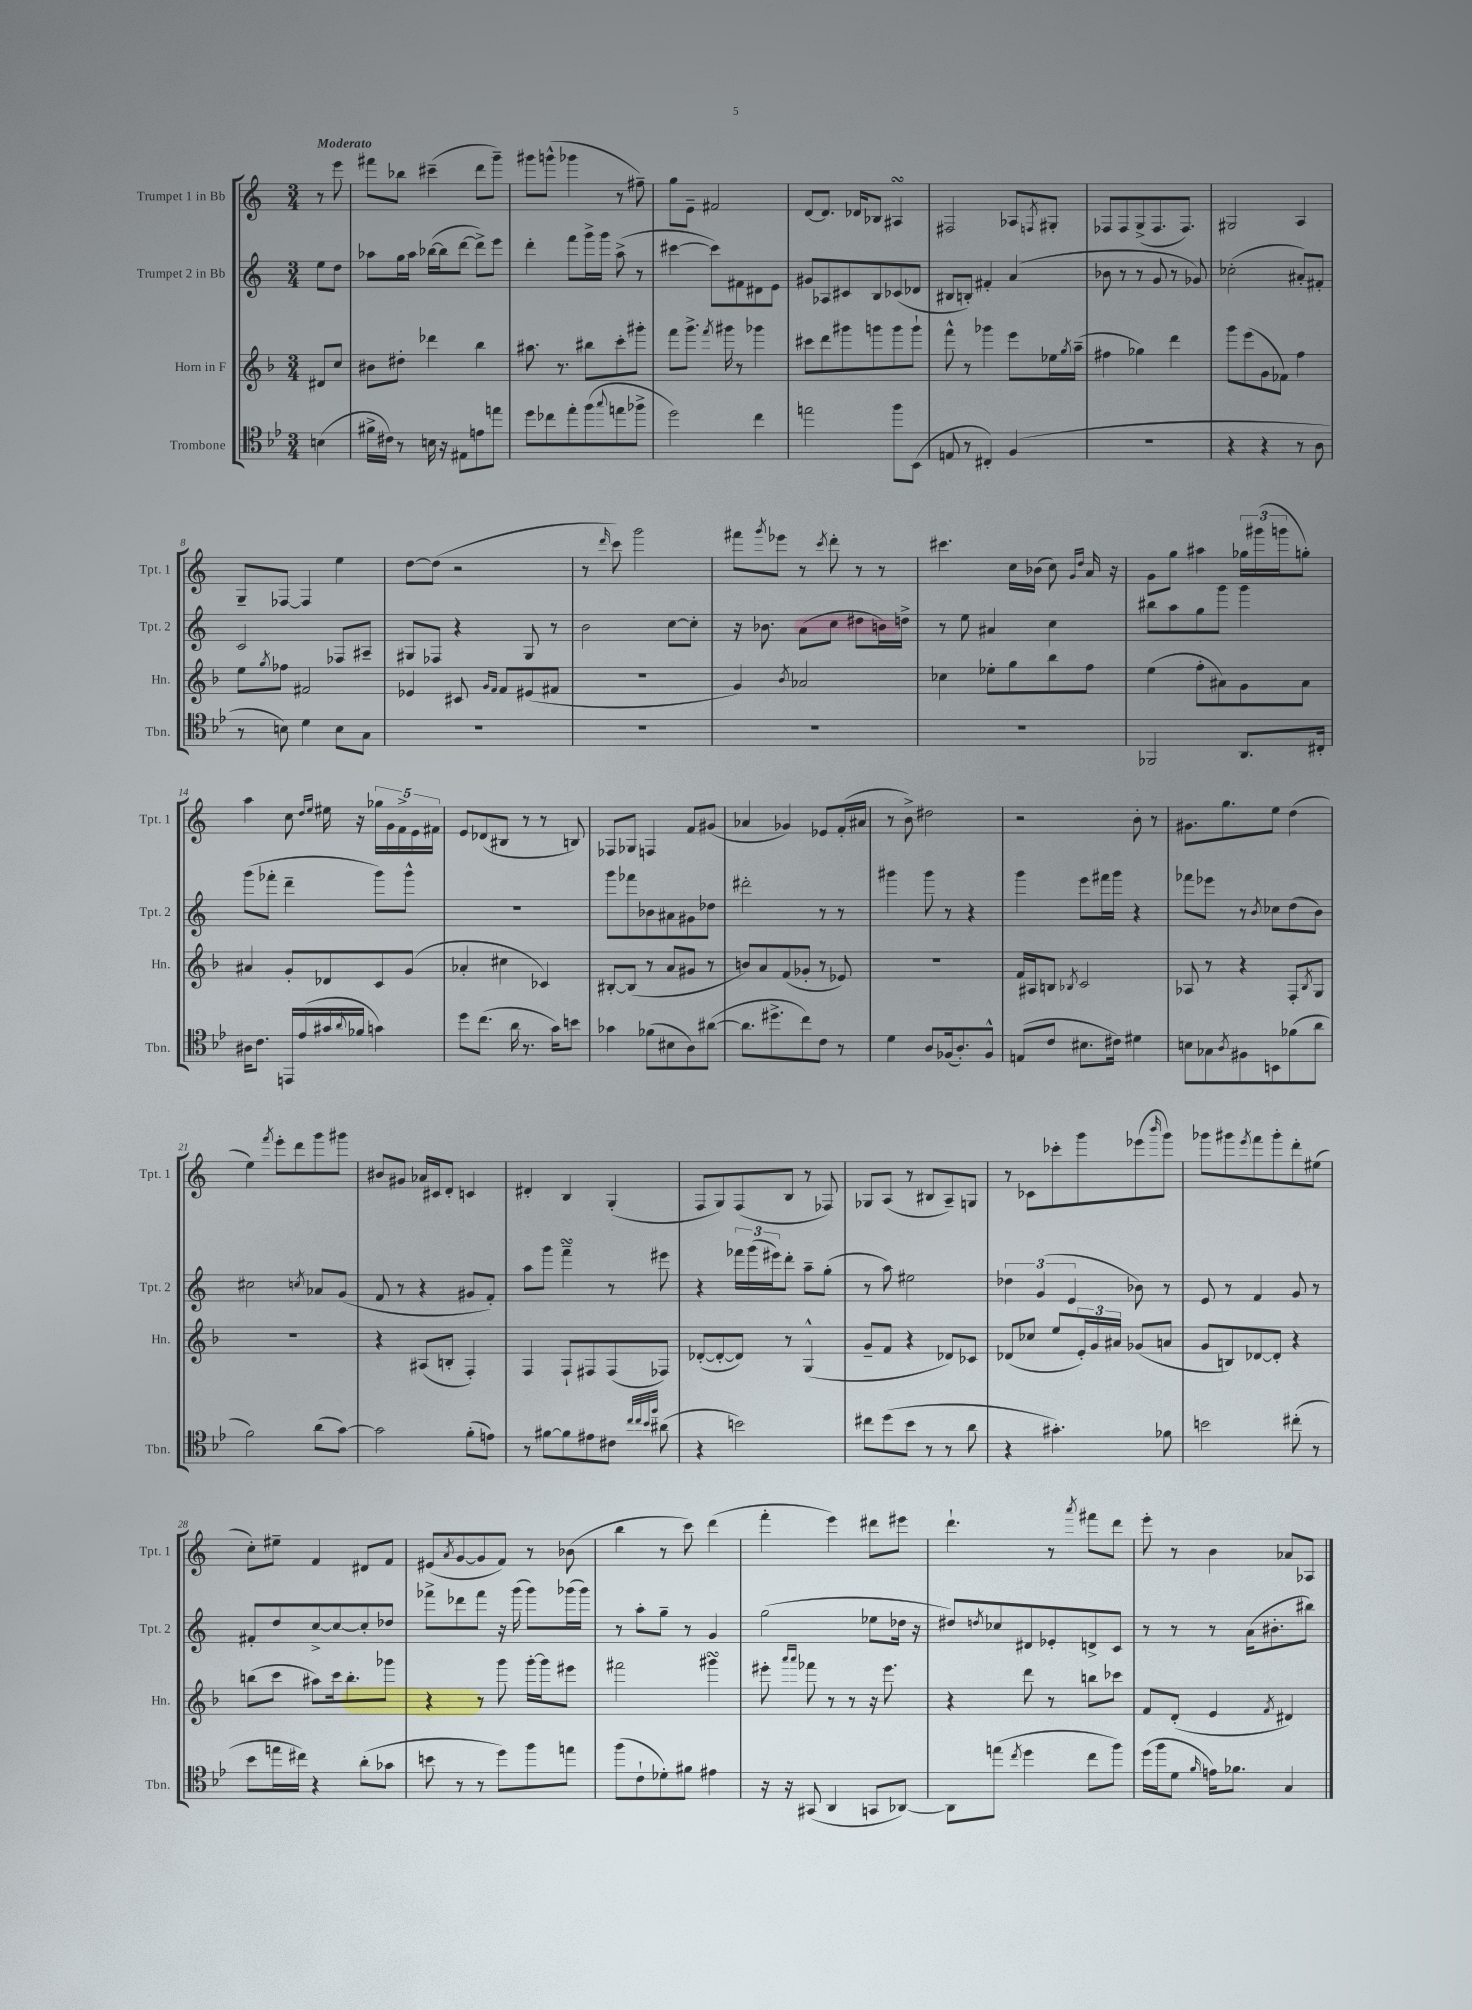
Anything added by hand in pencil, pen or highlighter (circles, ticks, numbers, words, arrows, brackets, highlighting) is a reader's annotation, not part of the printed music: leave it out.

**kern	**kern	**kern	**kern
*part4	*part3	*part2	*part1
*staff4	*staff3	*staff2	*staff1
*I"Trombone	*I"Horn in F	*I"Trumpet 2 in Bb	*I"Trumpet 1 in Bb
*I'Tbn.	*I'Hn.	*I'Tpt. 2	*I'Tpt. 1
*clefC4	*clefG2	*clefG2	*clefG2
*k[b-e-]	*k[b-]	*k[]	*k[]
*M3/4	*M3/4	*M3/4	*M3/4
=	=	=	=
!	!	!	!LO:TX:a:B:t=Moderato
(4Bn\	8d#X/L	8ee\L	8r
.	8cc/J	8dd\J	8eee\
=1	=1	=1	=1
16f#X^\LL	8b#X\L	8aa-X\L	8fff#X\L
16c#X\JJ)	.	.	.
8r	8dd#X'\J	16gg\L	8bb-X\J
.	.	16aa-\JJ	.
16Bn\	4ddd-X\	([16bb-X\LL	(4ccc#X~\
16r	.	16bb-\J]	.
8E#X\L	.	[8ddd\J	.
8en\	4bb-\	8ddd^\L])	8ddd\L
8een\J	.	8eee\J	8ggg~\J)
=2	=2	=2	=2
8dd\L	8.aa#X\	4ddd'\	8ggg#X\L
8cc-X\	.	.	(8gggn^^\J
.	8.r	.	.
8ee-'\	.	8fff\L	4ggg-X\
(8ff\	8bb#X\L	16ggg^\L	.
.	.	16ggg\JJ	.
8qqgg/	.	.	.
8een\	8ccc'\	(8aa^\	8r
8ff-X^\J	8ggg#X'\J	8r	8ff#X~\)
=3	=3	=3	=3
2dd\)	8fff\L	[4ccc#X\	8gg\L
.	8.ggg^\J	.	8e~\J
.	.	8ccc#\L])	2f#X/
.	8qfff/	.	.
.	16ggg#X\	.	.
.	8r	8f#X\	.
4cc\	4ggg-X\	8d#X\	.
.	.	8e\J	.
=4	=4	=4	=4
2een\	8ccc#X\L	8g#X/L	[8d/L
.	8ddd\	8A-X/	8.d/J]
.	8ggg#X\	8c#X/	.
.	.	.	16d-X/KL
.	8gggn\	8B/	8B-X/J
8ff\L	8ggg\	(8c-X/	4A#XsSsS/
(8BB-\J	8ggg`\J	8d-X/J	.
=5	=5	=5	=5
8En/	8fff^^\	8B#X/L	2F#X/
8r	8r	8Bn'/J)	.
4C#X'/)	4ggg-X\	4f#X'/	.
(4F/	8eee\L	(4a/	8A-X/L
.	.	.	8qFn/
.	16ee-X\L	.	8G#X'/J
.	8qgg/	.	.
.	(16aa~\JJ	.	.
=6	=6	=6	=6
2.r	4ff#X\	8b-X\	8F-X/L
.	.	8r	8F-/
.	4gg-X\)	8r	(8G^/
.	.	8g/	8.F-/
.	4ddd\	8r	.
.	.	.	8.F-/J)
.	.	8g-X/)	.
=7	=7	=7	=7
4r	8ggg\L	(2cc-X'\	2G#X/
.	(8eee\	.	.
4r	8g\	.	.
.	8f-X\J)	.	.
8r	4ff\	8a#X'/L)	4A/
8A\	.	8f#X'/J	.
!!LO:LB:g=z
=8	=8	=8	=8
8r	8ee\L	2c/	8G~/L
.	8qgg/	.	.
8Bn\)	8ff-X\J	.	[8F-X/J
4d\	2f#X/	.	4F-/]
8B\L	.	8F-X/L	4ee\
8G\J	.	8A#X~/J	.
=9	=9	=9	=9
2.r	4e-X/	8G#X/L	[8dd\L
.	.	8F-X/J	(8dd\J]
.	8c#X/	4r	2r
.	16qqg/LL	.	.
.	16qqf/JJ	.	.
.	8f/L	.	.
.	(8e#X/	8G#/	.
.	8f#X/J	8r	.
=10	=10	=10	=10
2.r	2.r	2b\	8r
.	.	.	16qqddd/
.	.	.	8ccc\)
.	.	.	2ggg\
.	.	[8cc\L	.
.	.	8cc'\J]	.
=11	=11	=11	=11
2.r	4g/)	16r	8fff#X\L
.	.	8.b-X\	.
.	.	.	8qggg/
.	.	.	8eee-X\J
.	8qb-/	.	.
.	2a-X/	(8a\L	8r
.	.	.	8qccc/
.	.	8cc\J	8ddd'\
.	.	8dd#X\L	8r
.	.	16bn\L)	8r
.	.	16ddn^\JJ	.
=12	=12	=12	=12
2.r	4cc-X\	8r	4.ccc#X\
.	.	8ee\	.
.	8ee-X'\L	4a#X/	.
.	8gg\	.	16cc\LL
.	.	.	(16b-X\JJ
.	8bb-\	4cc\	8cc\)
.	.	.	16qqg/LL
.	.	.	16qqdd/JJ
.	8ff\J	.	16a/
.	.	.	16r
=13	=13	=13	=13
2FF-X/	(4ee\	8bb#X\L	8g\L
.	.	8aa\	8gg\J
.	8ff'\L	8gg\	4aa#X\
.	8a#X\)	8ggg\J	.
8.AA/L	8g\	4ggg\	24gg-X\LL
.	.	.	(24ggg#X\
.	.	.	24gggn\J
.	8a#\J	.	8ggn'\J)
16C#X'/Jk	.	.	.
!!LO:LB:g=z
=14	=14	=14	=14
16A#X\KL	4a#X/	(8ggg\L	4aa\
8.c\J	.	.	.
.	.	8fff-X'\J	.
16EEn/LL	8g'/L	4ddd~\	8cc\
(16e-/	.	.	.
.	.	.	16qqdd/LL
.	.	.	16qqee/JJ
16g#X/	8d-X/	.	16ee#X\
8qqa/	.	.	.
16f-X/JJ	.	.	16r
4gn\)	8c/	8ggg\L)	20gg-X\LL
.	.	.	20g\
.	.	.	20f^\
.	(8g/J	8ggg^^\J	.
.	.	.	20e\
.	.	.	20f#X\JJ
=15	=15	=15	=15
8dd\L	4a-X'/	2.r	8e/L
(8.cc\J	.	.	(8d-X/
.	4cc#X\	.	8B#X/J
16a\	.	.	.
8.r	.	.	8r
.	4c-X/)	.	8r
16g\KL)	.	.	.
8bn\J	.	.	8Bn/)
=16	=16	=16	=16
4g-X\	[8B#X'/L	8ggg\L	8F-X/L
.	(8B#/J]	8fff-X\	8G-X/J
(8f-X\L	8r	8b-X\	4Fn/
8B#X\	8a/L	8a#X\	.
8A\)	8g#X/J	8g#X\	8f/L
([8a#X\J	8r	8dd-X\J	(8g#X/J
=17	=17	=17	=17
8.a#\L]	8bn/L)	2ddd#X'\	4a-X/
.	8a/	.	.
8.dd#X^\	.	.	.
.	(8f/	.	4g-X/)
8cc\)	8g-X'/J	.	.
8c\J	8r	8r	8e-X/L
8r	8e-X/)	8r	(16f'/L
.	.	.	16a#X/JJ
=18	=18	=18	=18
4d\	2.r	4ggg#X\	8r
.	.	.	8b^\)
8A/L	.	8ggg#\	2dd#X\
(16F-X/k	.	8r	.
8.A'/)	.	.	.
.	.	4r	.
8F-^^/J	.	.	.
=19	=19	=19	=19
(8En/L	16f/LL	4ggg\	2r
.	16A#X/J	.	.
8c/J	8Bn/J	.	.
.	8qB-X/	.	.
8.B#X\L	2c/	8eee\L	.
.	.	16fff#X\L	.
16c#X\Jk)	.	16ggg\JJ	.
4d#X\	.	4r	8b'\
.	.	.	8r
=20	=20	=20	=20
8Bn\L	8A-X/	8fff-X\L	8.g#X\L
8G-X\	8r	8eee-X\J	.
.	.	.	8.gg\
8qA/	.	.	.
8F#X\	4r	8r	.
.	.	8qb/	.
8BBn\	.	8cc-X\L	8ee\J
(8f-X\	8F'/L	(8dd\	(4dd\
.	8qB-/	.	.
8a\J	8G/J	8b\J)	.
!!LO:LB:g=z
=21	=21	=21	=21
2f\)	2.r	2cc#X\	4ee\)
.	.	.	8qfff/
.	.	.	8eee'\L
.	.	.	8ddd\
.	.	8qccn/	.
(8a\L	.	8a-X/L	8ggg\
[8g\J)	.	(8g/J	8ggg#X\J
=22	=22	=22	=22
2g\]	4r	8f/	8b#X/L
.	.	8r	8g#X/J
.	(8A#X/L	4r	16a-X/LL
.	.	.	16c#X/J
.	8Bn'/J	.	8d'/J
(8f'\L	4F'/)	8g#X/L	4cn/
8en\J)	.	8f'/J)	.
=23	=23	=23	=23
8r	4F/	8aa\L	4d#X'/
[8f#X\L	.	8ggg\J	.
8f#\]	8F`/L	4fffsSSs~\	4B/
8e#X\	8F#X/	.	.
8c#X\J	(8F#/	8r	(4G'/
32qqcc/LLL	.	.	.
32qqcc/	.	.	.
32qqb-/	.	.	.
32qqff/JJJ	.	.	.
(8a#X\	8F-X/J)	8eee#X\	.
=24	=24	=24	=24
4r	([8d-X'/L	4r	8F/L
.	8d-'/_	.	8G/)
2bn\)	8d-/J])	24fff-X\LL	(8F/
.	.	(24ggg\	.
.	.	24eee#X\J)	.
.	8r	8ddd'\J	8B/J
.	(4G^^/	8aa~\L	8r
.	.	(8gg'\J	8F-X/)
=25	=25	=25	=25
8cc#X\L	8g~/L	8r	8G-X/L
(8dd\	8f/J	8aa\)	(8A/J
8b-\J	4r	2ee#X\	8r
8r	.	.	8B#X/L
8r	8d-X/L)	.	8A~/)
8a\	8c-X/J	.	8Gn/J
=26	=26	=26	=26
4r	(8d-X/L	6dd-X\	8r
.	8cc-X/J	.	8c-X\L
.	.	(6g/	.
4.g#X'\)	8ee/L	.	8ccc-X'\
.	.	6e/	.
.	24e'/L)	.	8ggg\
.	24g/	.	.
.	24a#X/JJ	.	.
.	(8g-X/L	8b-X\)	(8eee-X\
.	.	.	16qqbbb/
8f-X\	8an/J	8r	8ggg\J)
=27	=27	=27	=27
2bn\	8g/L	8e/	8ggg-X\L
.	8Bn/)	8r	8ggg#X\
.	.	.	8qeee/
.	[8d-X/	4f/	8fff\
.	8d-'/J]	.	8ggg#'\
(8cc#X'\	4r	8g/	8ddd'\
8r	.	8r	(8ee#X\J
!!LO:LB:g=z
=28	=28	=28	=28
8b-\L	(8bbn\L	8f#X'/L	8cc'\L)
16een\L	8ccc\J	8dd/	8ee#X~\J
16cc#X\JJ)	.	.	.
4r	8aa#X\L)	[8cc^/	4f/
.	16ccc\k	8cc/_	.
.	8.bb'\	.	.
(8a'\L	.	8cc'/]	8d#X/L
8g-X\J	8ggg-X\J	8dd-X/J	8f/J
=29	=29	=29	=29
8bn\	4r	8fff-X^\L	(8e#X/L
.	.	.	8qa/
8r	.	8ddd-X\	[8g/
8r	8r	8fff-\J	8g/]
8dd\L)	8ggg\	16r	8f/J)
.	.	(16ggg\	.
8ff\	[16ggg'\LL	8ggg\L)	8r
.	16ggg\J]	.	.
8een\J	8eee#X\J	(16ggg-X\L	(8b-X\
.	.	16ggg-\JJ)	.
=30	=30	=30	=30
(8ff\L	2fff#X\	8r	4bb\
8c`\	.	8aa'\L	.
8d-X'\)	.	8gg~\J	8r
8f#X\J	.	8r	8ccc\)
4e#X\	4ggg#XsSsS\	4g/	(4ddd\
=31	=31	=31	=31
16r	8eee#X'\	(2gg\	4fff'\
16r	.	.	.
.	16qqaaa/LL	.	.
.	16qqaaa/JJ	.	.
(8GG#X/	8fff-X\	.	.
4AA/	8r	.	4eee\)
.	8r	.	.
8GGn/L	16r	8ee-X\L	8ddd#X\L
.	8.eee#\	.	.
[8AA-X/J)	.	16dd-X\Jk	8eee#X\J
.	.	16r	.
=32	=32	=32	=32
8AA-\L]	4r	8dd#X/L)	4.ddd`\
.	.	8qddn/	.
(8een\J	.	8cc-X/	.
8qcc/	.	.	.
4dd\	8ddd\	8d#X/	.
.	8r	8e-X'/	8r
.	.	.	8qaaa/
8cc\L	8bbn\L	8dn^/	8fff#X\L
8ff\J)	8ccc-X\J	8c/J	8ddd\J
=33	=33	=33	=33
(16dd\LL	8f/L	8r	8eee'\
16ff\J	.	.	.
8d\J	(8d'/J	8r	8r
16qqf/	.	.	.
16en\KL)	4e/	8r	4b\
8.f-X\J	.	.	.
.	.	(16a\KL	.
.	.	8.b#X'\	.
.	8qf/	.	.
4G/	4d#X/)	.	8a-X/L
.	.	8bb#X\J)	8A-X/J
==	==	==	==
*-	*-	*-	*-
